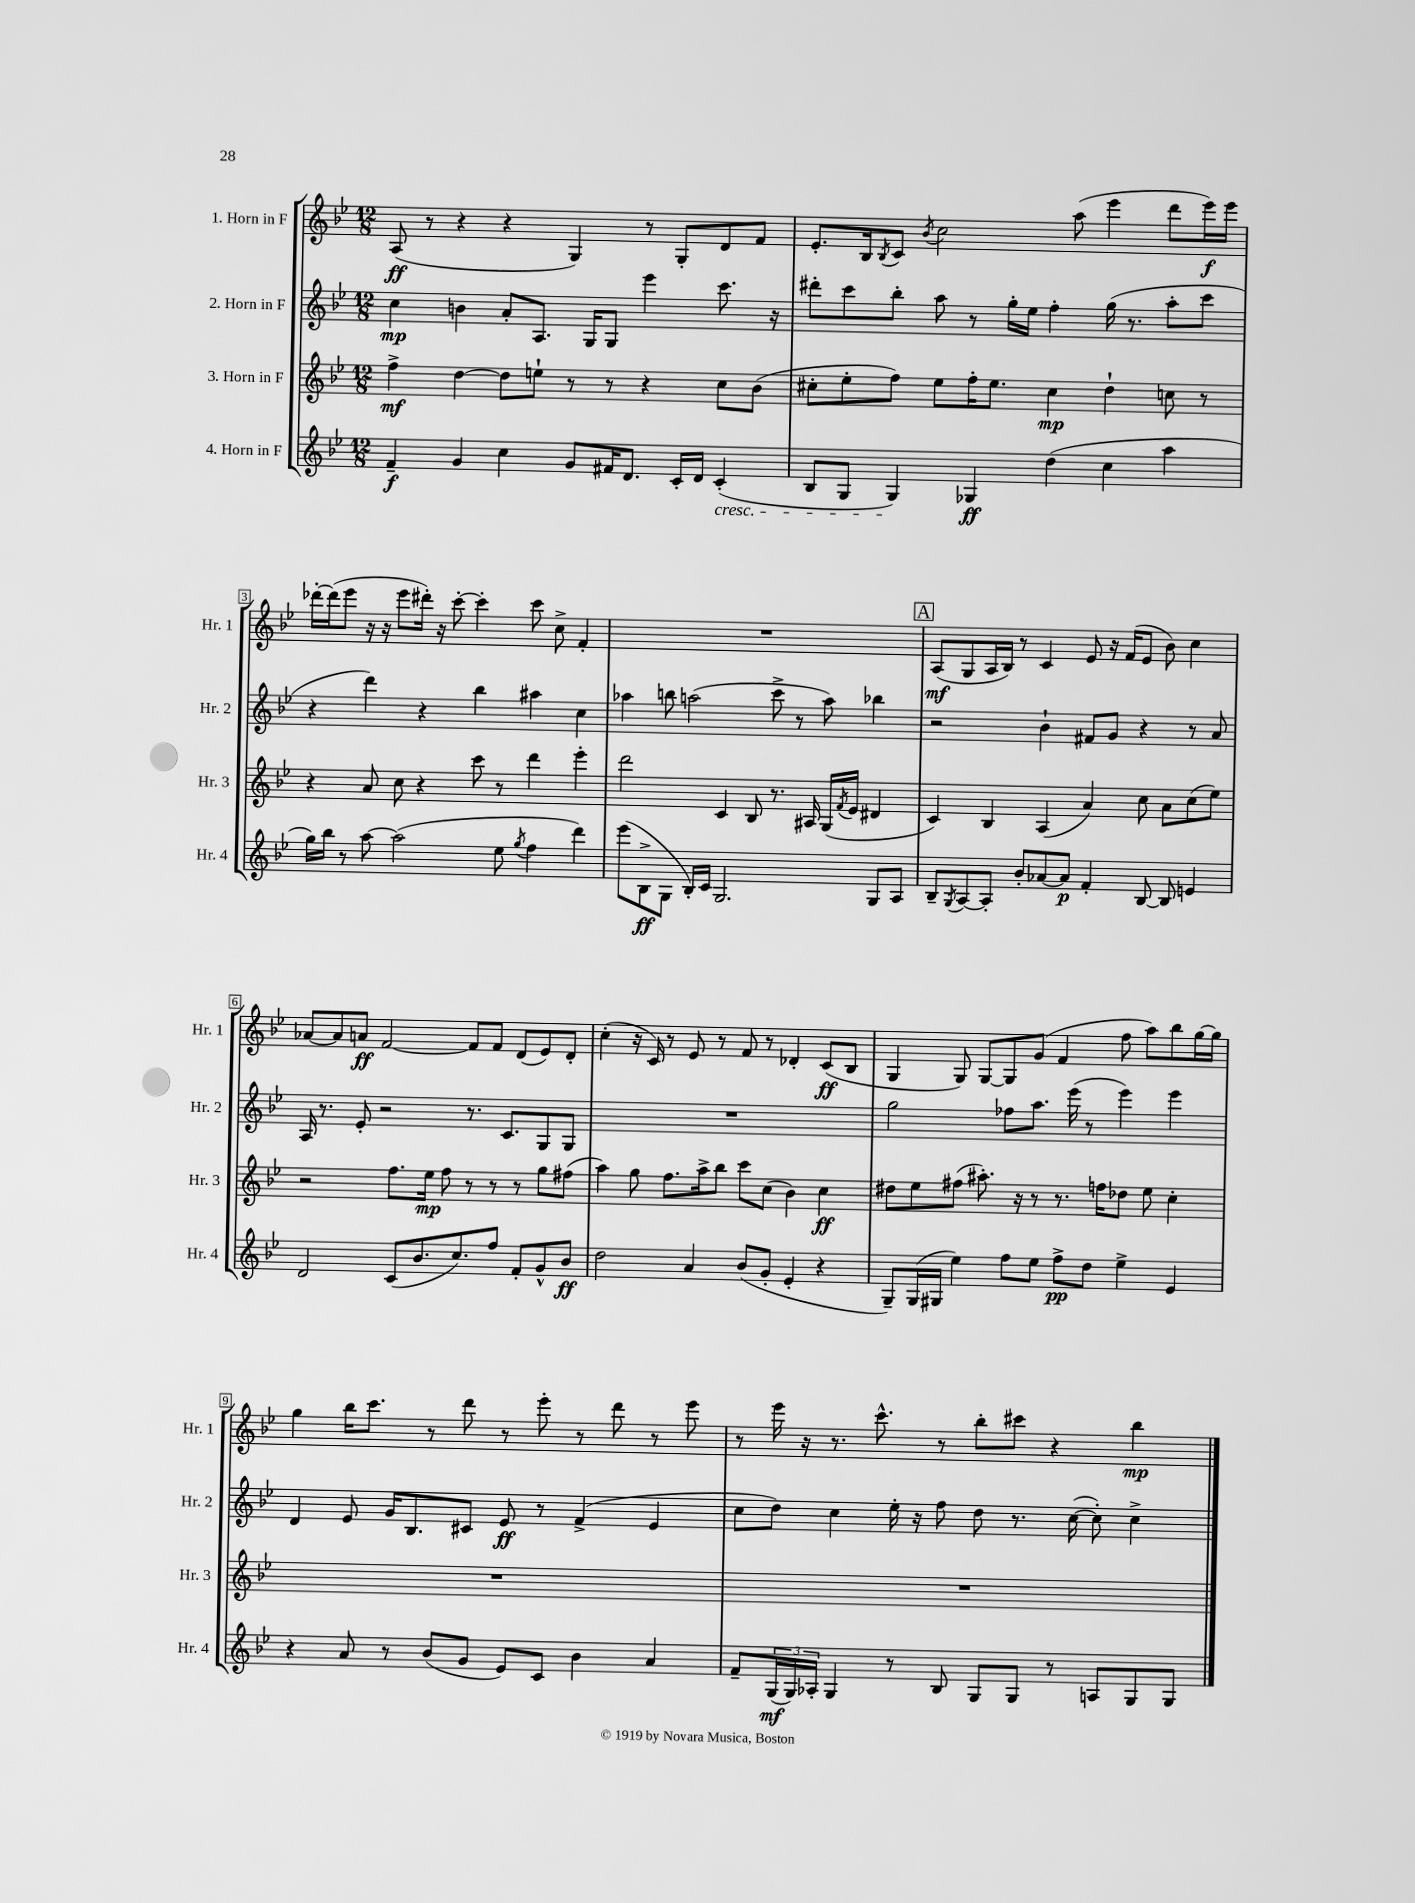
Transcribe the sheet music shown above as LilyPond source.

<<
\new StaffGroup <<
\new Staff = "s0" \with { instrumentName = "1. Horn in F" shortInstrumentName = "Hr. 1" } {
    \clef treble \key bes \major \numericTimeSignature \time 12/8
    a8\ff( r8 r4 r4 g4) r8 g8-. d'8 f'8 |
    ees'8.-. bes16 \acciaccatura { bes8 } c'8 \acciaccatura { bes'8 } c''2 a''8( ees'''4 d'''8 ees'''16\f) ees'''16 |
    des'''16~-. des'''16( ees'''8 r16 r16 ees'''8 dis'''16-.) r16 c'''8~-. c'''4-. c'''8 c''8-> f'4-. |
    R1. |
    \mark \markup { \box "A" } a8\mf( g8 a16 bes16) r8 c'4 ees'8 r16 f'16( ees'8 bes'8) c''4 |
    aes'8~ aes'8 a'8\ff f'2~ f'8 f'8 d'8( ees'8) d'8-. |
    c''4-.( r16 c'16) r8 ees'8 r8 f'8 r8 des'4-. c'8\ff( bes8 |
    g4 g8) g8~ g8 g'8( f'4 f''8 a''8) bes''8 g''16~ g''16 |
    g''4 bes''16 c'''8. r8 d'''8 r8 ees'''8-. r8 d'''8 r8 ees'''8 |
    r8 ees'''16 r16 r8. c'''8.-^ r8 bes''8-. cis'''8 r4 bes''4\mp \bar "|." |
}
\new Staff = "s1" \with { instrumentName = "2. Horn in F" shortInstrumentName = "Hr. 2" } {
    \clef treble \key bes \major \numericTimeSignature \time 12/8
    c''4\mp b'4 a'8-. a8. g16 g8 ees'''4 c'''8. r16 |
    dis'''8-. c'''8 bes''8-. a''8 r8 g''16-. ees''16 f''4-. g''16( r8. a''8-. c'''8 |
    r4 d'''4) r4 bes''4 ais''4 c''4 |
    aes''4 b''8 a''2( c'''8-> r8 a''8) bes''4 |
    \mark \markup { \box "A" } r2 bes'4-! fis'8 g'8 r4 r8 a'8 |
    a16 r8. ees'8-. r2 r8. c'8. g8 g8 |
    R1. |
    g''2 fes''8 a''8. ees'''16( r8 ees'''4) ees'''4 |
    d'4 ees'8 g'16 bes8. cis'8 ees'8\ff r8 f'4->( ees'4 |
    c''8 d''8) c''4 ees''16-. r16 f''8 d''8 r8. c''16~( c''8-.) c''4-> \bar "|." |
}
\new Staff = "s2" \with { instrumentName = "3. Horn in F" shortInstrumentName = "Hr. 3" } {
    \clef treble \key bes \major \numericTimeSignature \time 12/8
    f''4->\mf d''4~ d''8 e''8-! r8 r8 r4 c''8 bes'8( |
    cis''8-. ees''8-. f''8) ees''8 f''16-. ees''8. cis''4\mp d''4-! c''8 r8 |
    r4 a'8 c''8 r4 c'''8 r8 d'''4 ees'''4-. |
    d'''2 c'4 bes8 r8. ais16 g16( \acciaccatura { f'8 } ees'16 dis'4 |
    \mark \markup { \box "A" } c'4) bes4 a4( a'4) c''8 a'8 c''8( ees''8) |
    r2 f''8. ees''16\mp f''8 r8 r8 r8 g''8 fis''8( |
    a''4) g''8 f''8. a''16-> bes''8 c'''8 c''8( bes'4) c''4\ff |
    dis''8 ees''8 fis''8( ais''8.-.) r16 r8 r8. f''16 des''8 ees''8 c''4-. |
    R1. |
    R1. \bar "|." |
}
\new Staff = "s3" \with { instrumentName = "4. Horn in F" shortInstrumentName = "Hr. 4" } {
    \clef treble \key bes \major \numericTimeSignature \time 12/8
    f'4--\f g'4 c''4 g'8 fis'16 d'8. c'16-. d'16 c'4-.\cresc( |
    bes8 g8 g4\!) ges4\ff d''4( c''4 a''4 |
    g''16) bes''16 r8 a''8~ a''2( ees''8 \acciaccatura { g''8 } f''4 d'''4) |
    ees'''8( bes8->\ff g8 bes16-.) c'16 g2. g8 a8 |
    \mark \markup { \box "A" } bes8-- \acciaccatura { g8 } a8~ a8-. bes'8-. aes'8~ aes'8\p f'4-. bes8~ bes8 e'4 |
    d'2 c'8( bes'8. c''8.) f''8 f'8-. g'8-^ bes'8\ff |
    d''2 a'4 bes'8( g'8-. ees'4-. r4 |
    g8--) g16( gis16 ees''4) f''8 ees''8 f''8->\pp d''8 ees''4-> ees'4 |
    r4 a'8 r8 bes'8( g'8 ees'8) c'8 bes'4 a'4 |
    f'8-- \tuplet 3/2 { g16\mf( g16) aes16-. } g4 r8 bes8 g8 g8 r8 a8 g8 g8 \bar "|." |
}
>>
>>
\layout { \context { \Score \override BarNumber.stencil = #(make-stencil-boxer 0.1 0.3 ly:text-interface::print) } }
